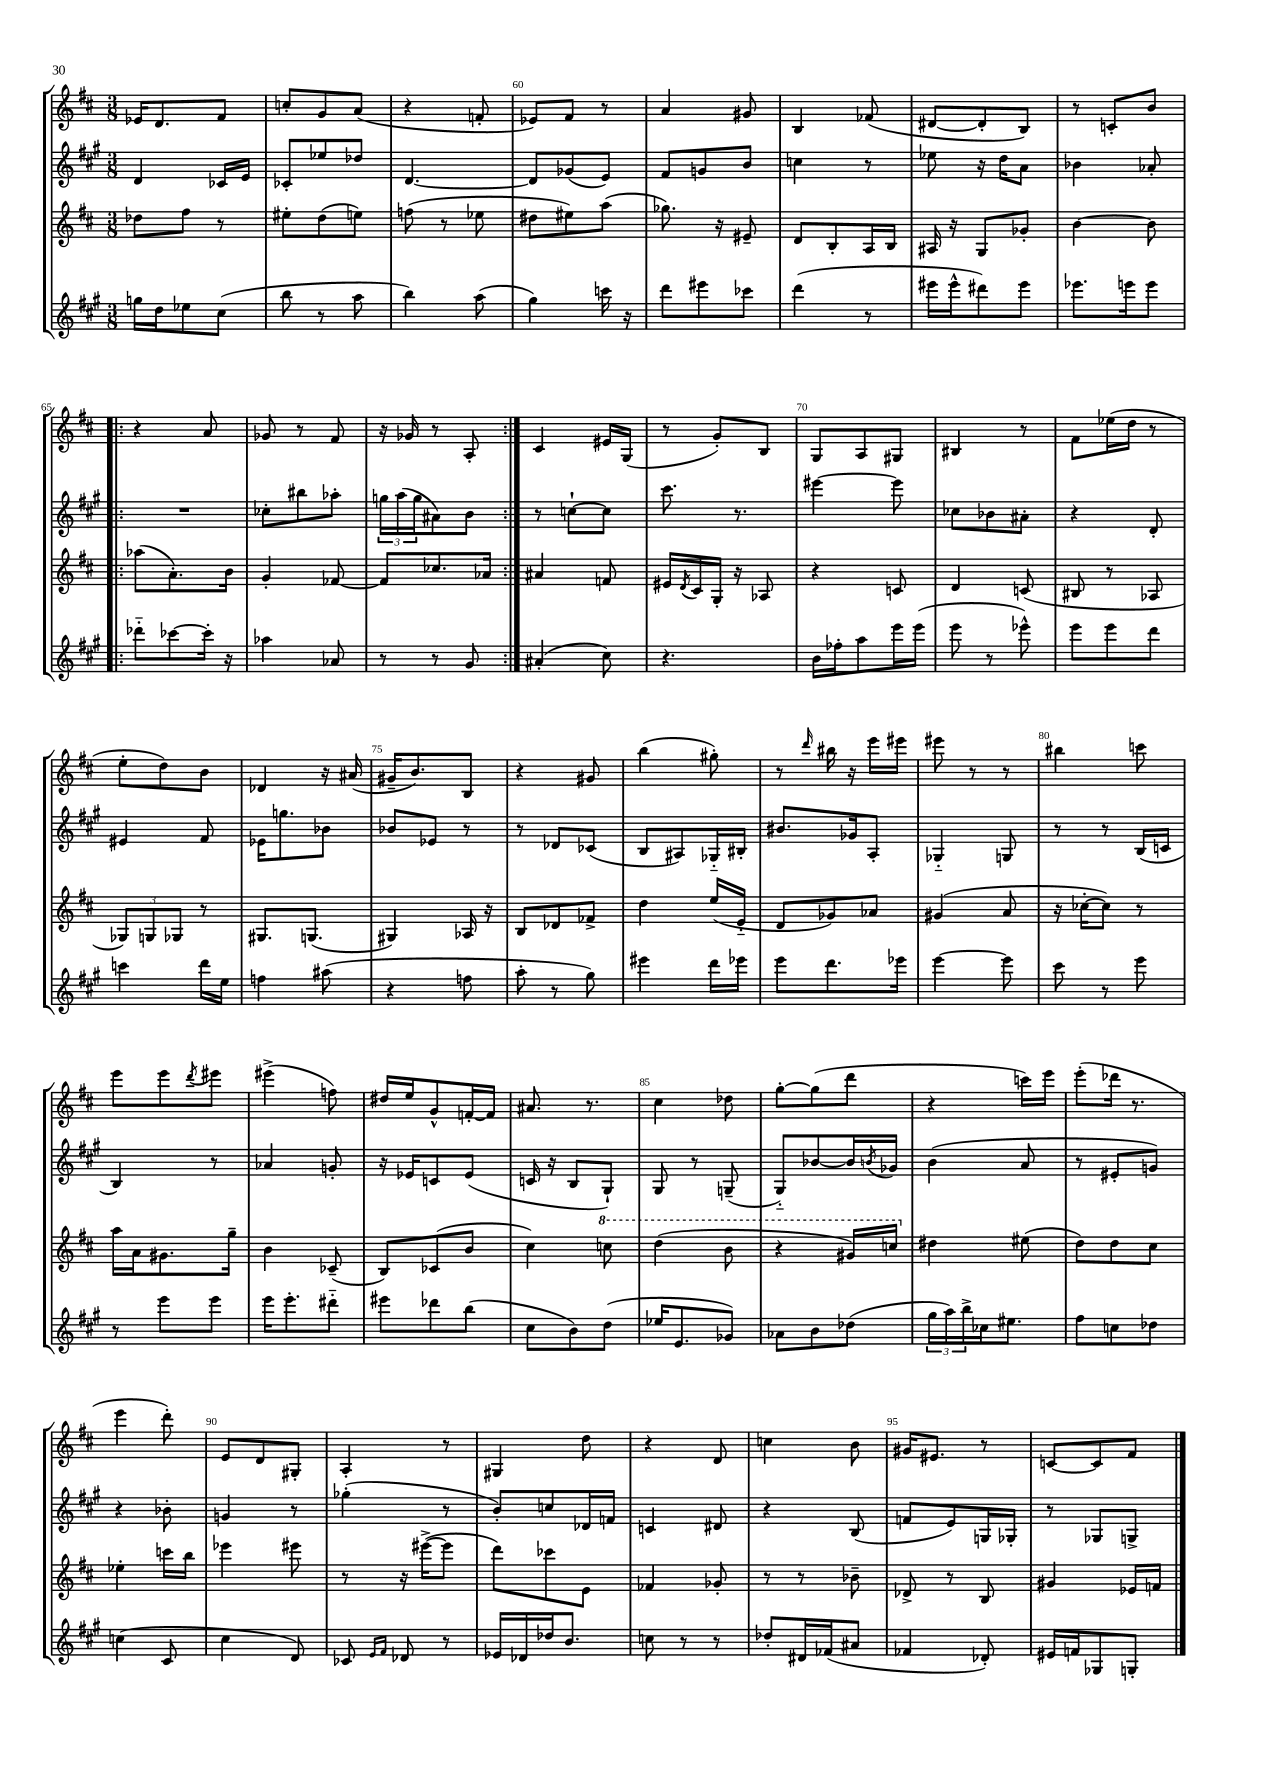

**kern	**kern	**kern	**kern
*part4	*part3	*part2	*part1
*staff4	*staff3	*staff2	*staff1
*clefG2	*clefG2	*clefG2	*clefG2
*k[f#c#g#]	*k[f#c#]	*k[f#c#g#]	*k[f#c#]
*M3/8	*M3/8	*M3/8	*M3/8
=57	=57	=57	=57
16ggn\LL	8dd-X\L	4d/	16e-X/KL
16dd\J	.	.	8.d/
8ee-X\	8ff#\J	.	.
(8cc#\J	8r	16c-X/LL	8f#/J
.	.	16e/JJ	.
=58	=58	=58	=58
8bb\	8ee#X'\L	8c-X'/L	8ccn'/L
8r	(8dd\	8ee-X/	8g/
8aa\	8een\J)	8dd-X/J	(8a/J
=59	=59	=59	=59
4bb\)	(8ffn\	[4.d/	4r
.	8r	.	.
(8aa\	8ee-X\	.	8fn'/
=60	=60	=60	=60
4gg#\)	8dd#X\L	8d/L]	8e-X/L)
.	8ee#X\)	(8g-X/	8f#/J
16cccn\	(8aa\J	8e/J)	8r
16r	.	.	.
=61	=61	=61	=61
8ddd\L	8.gg-X\)	8f#/L	4a/
8eee#X\	.	8gn/	.
.	16r	.	.
8ccc-X\J	8e#X~/	8b/J	8g#X/
=62	=62	=62	=62
(4ddd\	8d/L	4ccn\	4B/
.	8B'/	.	.
8r	16A/L	8r	(8f-X/
.	16B/JJ	.	.
=63	=63	=63	=63
16eee#X\LL	16A#X/	8ee-X\	[8d#X/L
16eee#^^\J	16r	.	.
8ddd#X\)	8G/L	16r	8d#'/]
.	.	16dd\KL	.
8eee#\J	8g-X'/J	8a\J	8B/J)
=64	=64	=64	=64
8.eee-X\L	[4b\	4b-X\	8r
.	.	.	8cn'/L
16eeen\k	.	.	.
8eee\J	8b\]	8a-X'/	8b/J
!!LO:LB:g=z
=65!|:	=65!|:	=65!|:	=65!|:
8ddd-X\L	(8aa-X\L	4.r	4r
[8ccc-X\	8.a'\)	.	.
16ccc-'\Jk]	.	.	8a/
16r	16b\Jk	.	.
=66	=66	=66	=66
4aa-X\	4g'/	8cc-X'\L	8g-X/
.	.	8bb#X\	8r
8a-X/	[8f-X/	8aa-X'\J	8f#/
=67	=67	=67	=67
8r	8f-/L]	24ggn\LL	16r
.	.	(24aa\	.
.	.	.	16g-X/
.	.	24gg\J	.
8r	8.cc-X/	8a#X\)	8r
8g#/	.	8b\J	8A'/
.	16a-X/Jk	.	.
=68:|!	=68:|!	=68:|!	=68:|!
(4a#X'/	4a#X/	8r	4c#/
.	.	[8ccn`\L	.
8cc#\)	8fn/	8cc\J]	16e#X/LL
.	.	.	(16G/JJ
=69	=69	=69	=69
4.r	16e#X/LL	8.ccc#\	8r
.	8qd/	.	.
.	16c#/	.	.
.	16G'/JJ	.	8g'/L)
.	16r	8.r	.
.	8A-X/	.	8B/J
=70	=70	=70	=70
16b\LL	4r	[4eee#X\	8G/L
16ff-X'\J	.	.	.
8aa\	.	.	8A/
16eee\L	8cn/	8eee#\]	8G#X/J
(16eee\JJ	.	.	.
=71	=71	=71	=71
8eee\	4d/	8cc-X\L	4B#X/
8r	.	8b-X\	.
8eee-X^^\)	(8cn/	8a#X'\J	8r
=72	=72	=72	=72
8eee\L	8B#X/	4r	8f#\L
8eee\	8r	.	(16ee-X\L
.	.	.	16dd\JJ
8ddd\J	8A-X/	8d'/	8r
!!LO:LB:g=z
=73	=73	=73	=73
4cccn\	12G-X/L)	4e#X/	8ee'\L
.	12Gn/	.	.
.	.	.	8dd\)
.	12G-X/J	.	.
16ddd\LL	8r	8f#/	8b\J
16ee\JJ	.	.	.
=74	=74	=74	=74
4ffn\	8.G#X/L	16e-X\KL	4d-X/
.	.	8.ggn\	.
.	(8.Gn/J	.	.
(8aa#X\	.	8b-X\J	16r
.	.	.	(16a#X/
=75	=75	=75	=75
4r	4G#X/)	8b-X/L	16g#X~/KL
.	.	.	8.b/)
.	.	8e-X/J	.
8ffn\	16A-X/	8r	8B/J
.	16r	.	.
=76	=76	=76	=76
8aa'\	8B/L	8r	4r
8r	8d-X/	8d-X/L	.
8gg#\)	8f-X^/J	(8c-X/J	8g#X/
=77	=77	=77	=77
4eee#X\	4dd\	8B/L	(4bb\
.	.	8A#X/)	.
16ddd\LL	(16ee/LL	16G-X/L	8gg#X'\)
16eee-X\JJ	16e/JJ	16B#X'/JJ	.
=78	=78	=78	=78
8eee\L	8d/L	8.b#X/L	8r
.	.	.	16qqddd/
8.ddd\	8g-X/)	.	16bb#X\
.	.	16g-X/k	16r
.	8a-X/J	8A'/J	16eee\LL
16eee-X\Jk	.	.	16eee#X\JJ
=79	=79	=79	=79
[4eee\	(4g#X/	4G-X/	8eee#X\
.	.	.	8r
8eee\]	8a/	8Gn/	8r
=80	=80	=80	=80
8ccc#\	16r	8r	4bb#X\
.	[16cc-X'\KL	.	.
8r	8cc-\J])	8r	.
8eee\	8r	(16B/LL	8cccn\
.	.	16cn/JJ	.
!!LO:LB:g=z
=81	=81	=81	=81
8r	16aa\LL	4B/)	8eee\L
.	16a\J	.	.
8eee\L	8.g#X\	.	8eee\
.	.	.	8qddd/
8eee\J	.	8r	8eee#X\J
.	16gg~\Jk	.	.
=82	=82	=82	=82
16eee\KL	4b\	4a-X/	(4eee#X^\
8.eee'\	.	.	.
8ddd#X\J	(8c-X~/	8gn'/	8ffn\)
=83	=83	=83	=83
8eee#X\L	8B/L)	16r	16dd#X/LL
.	.	16e-X/KL	16ee/J
8ddd-X\	(8c-X/	8cn/	8g^^/
(8bb\J	8b/J	(8e-/J	[16fn'/L
.	.	.	16f/JJ]
=84	=84	=84	=84
8cc#\L	4cc#\)	16cn/	8.a#X/
.	.	16r	.
8b\)	.	8B/L	.
.	.	.	8.r
*	*8va	*	*
(8dd\J	8cccn\	8G#`/J)	.
=85	=85	=85	=85
16ee-X/KL	(4ddd\	8G#/	4cc#\
8.e/	.	.	.
.	.	8r	.
8g-X/J)	8bb\	(8Gn~/	8dd-X\
=86	=86	=86	=86
8a-X\L	4r	8G#/L)	[8gg'\L
8b\	.	[8b-X/	(8gg\]
(8dd-X\J	16gg#X/LL)	16b-/L]	8ddd\J
.	.	8qbn/	.
.	16cccn/JJ	16g-X/JJ	.
=87	=87	=87	=87
*	*X8va	*	*
24gg#\LL	4dd#X\	(4b\	4r
24aa\)	.	.	.
24bb^\	.	.	.
16cc-X\J	.	.	.
8.ee#X\J	.	.	.
.	(8ee#X\	8a/	16cccn\LL)
.	.	.	16eee\JJ
=88	=88	=88	=88
8ff#\L	8dd\L)	8r	(8eee'\L
8ccn\	8dd\	8e#X'/L	16ddd-X\Jk
.	.	.	8.r
8dd-X\J	8cc#\J	8gn/J)	.
!!LO:LB:g=z
=89	=89	=89	=89
(4ccn\	4ee-X'\	4r	4eee\
8c#/	16cccn\LL	8b-X'\	8ddd'\)
.	16bb\JJ	.	.
=90	=90	=90	=90
4cc#\	4eee-X\	4gn/	8e/L
.	.	.	8d/
8d/)	8eee#X\	8r	8G#X'/J
=91	=91	=91	=91
8c-X/	8r	(4gg-X'\	4A'/
16qqe/LL	.	.	.
16qqf#/JJ	.	.	.
8d-X/	16r	.	.
.	([16eee#X^\KL	.	.
8r	8eee#\J]	8r	8r
=92	=92	=92	=92
16e-X/LL	8ddd\L)	8b'/L)	4G#X/
16d-X/	.	.	.
16dd-X/J	8ccc-X\	8ccn/	.
8.b/J	.	.	.
.	8e\J	16d-X/L	8dd\
.	.	16fn/JJ	.
=93	=93	=93	=93
8ccn\	4f-X/	4cn/	4r
8r	.	.	.
8r	8g-X'/	8d#X/	8d/
=94	=94	=94	=94
8dd-X'/L	8r	4r	4ccn\
16d#X/L	8r	.	.
(16f-X/J	.	.	.
8a#X/J	8b-X~\	(8B/	8b\
=95	=95	=95	=95
4f-X/	8d-X^/	8fn/L	16g#X/KL
.	.	.	8.e#X/J
.	8r	8e/)	.
8d-X'/)	8B/	16Gn/L	8r
.	.	16G-X'/JJ	.
=96	=96	=96	=96
16e#X/LL	4g#X/	8r	[8cn/L
16fn/J	.	.	.
8G-X/	.	8G-X/L	8c/]
8Gn'/J	16e-X/LL	8Gn^/J	8f#/J
.	16fn/JJ	.	.
==	==	==	==
*-	*-	*-	*-
